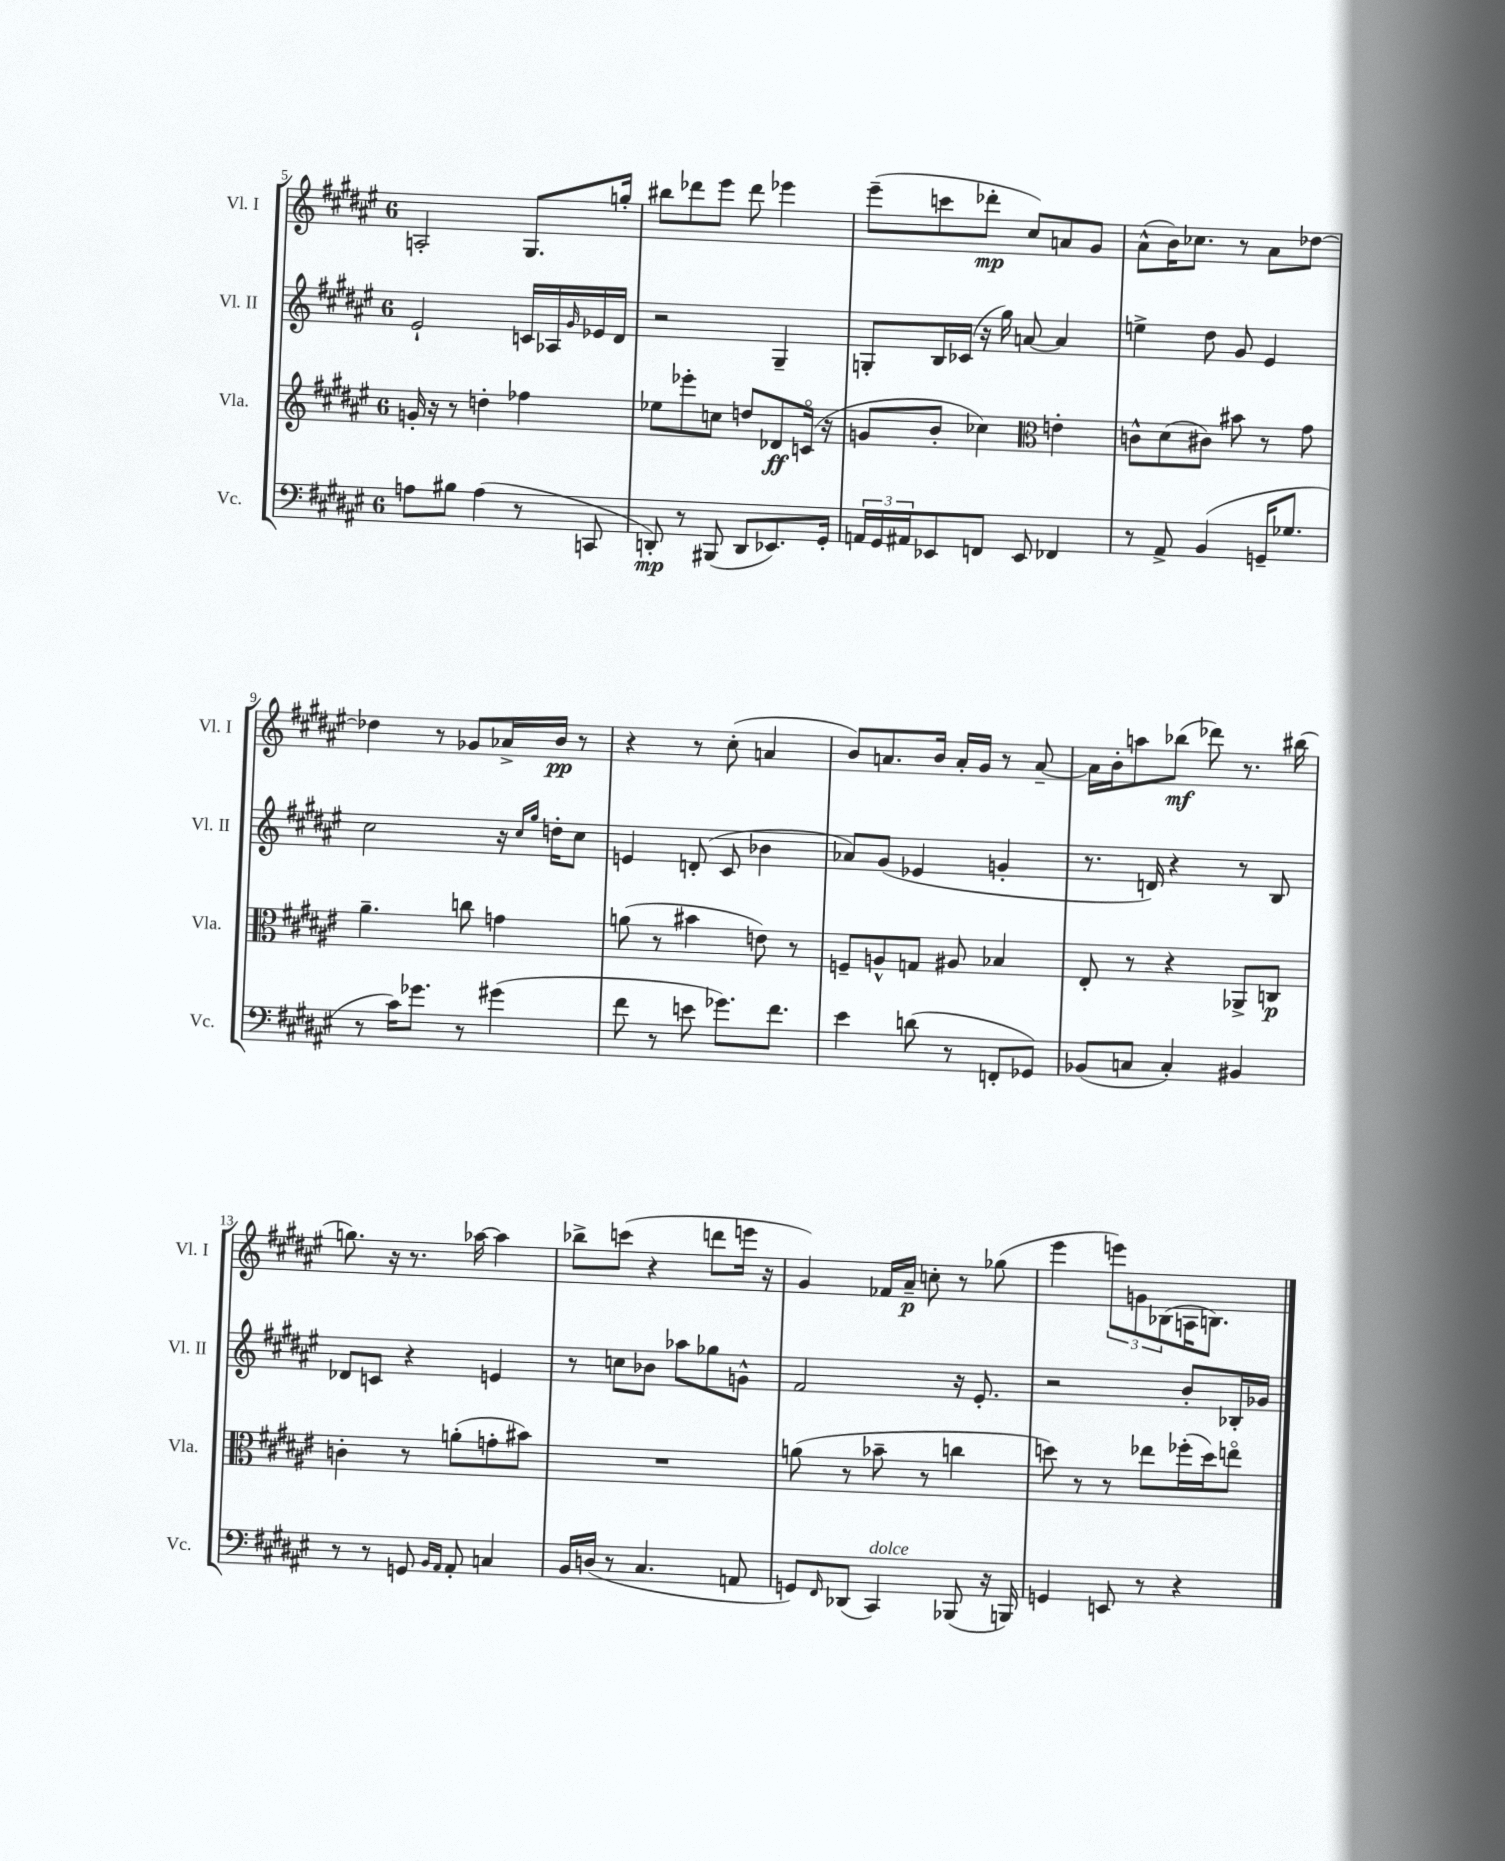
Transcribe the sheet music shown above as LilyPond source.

<<
\new StaffGroup <<
\new Staff = "s0" \with { instrumentName = "Vl. I" shortInstrumentName = "Vl. I" } {
    \clef treble \key fis \major \once \override Staff.TimeSignature.style = #'single-digit \time 6/8
    a2-. gis8. g''16-. |
    bis''8 des'''8 eis'''8 des'''8 ees'''4 |
    eis'''8--( c'''8 des'''8-.\mp cis''8) a'8 gis'8 |
    ais'8-^( b'16) ces''8. r8 ais'8 des''8~ |
    des''4 r8 ges'8 aes'16-> b'16\pp r8 |
    r4 r8 cis''8-.( a'4 |
    b'8) a'8. b'16 a'16-. gis'16 r8 a'8~-- |
    a'16 b'16-. a''8 bes''8\mf( des'''8) r8. bis''16( |
    g''8.) r16 r8. aes''16~ aes''4 |
    bes''8-> c'''8( r4 d'''8 e'''16 r16 |
    gis'4) fes'16 ais'16--\p c''8-. r8 ges''8( |
    eis'''4 \tuplet 3/2 { e'''8) g'8 bes8( } a16 b8.) \bar "|." |
}
\new Staff = "s1" \with { instrumentName = "Vl. II" shortInstrumentName = "Vl. II" } {
    \clef treble \key fis \major \once \override Staff.TimeSignature.style = #'single-digit \time 6/8
    eis'2-! c'16 aes16 \grace { gis'16 } ees'16 dis'16 |
    r2 gis4-- |
    g8-. b16 ces'16( r16 gis''16) a'8~ a'4 |
    e''4-> dis''8 gis'8 eis'4 |
    cis''2 r16 \grace { cis''16 gis''16 } d''16-. cis''8 |
    e'4 d'8-.( cis'8 bes'4 |
    aes'8) gis'8( ees'4 g'4-. |
    r8. d'16) r4 r8 b8 |
    des'8 c'8 r4 e'4 |
    r8 c''8 bes'8 aes''8 ges''8 g'8-^ |
    fis'2 r16 eis'8.-. |
    r2 b'8-. bes16-. ges'16 \bar "|." |
}
\new Staff = "s2" \with { instrumentName = "Vla." shortInstrumentName = "Vla." } {
    \clef treble \key fis \major \once \override Staff.TimeSignature.style = #'single-digit \time 6/8
    g'16-. r16 r8 d''4-. fes''4 |
    ees''8 ees'''8-. c''8 d''8 des'8\ff c'16\flageolet( r16 |
    g'8 b'8-. ces''4) \clef alto e'4-. |
    c'8-^ dis'8( cis'8) bis'8 r8 gis'8 |
    ais'4.-- c''8 g'4 |
    a'8( r8 bis'4 e'8) r8 |
    f8-- a8-^ g8 ais8 bes4 |
    eis8-. r8 r4 aes,8-> c8\p |
    c'4-. r8 a'8-.( g'8-. bis'8) |
    R2. |
    a'8( r8 bes'8-- r8 c''4 |
    d''8) r8 r8 ees''8 fes''16-.( d''16) e''8\flageolet \bar "|." |
}
\new Staff = "s3" \with { instrumentName = "Vc." shortInstrumentName = "Vc." } {
    \clef bass \key fis \major \once \override Staff.TimeSignature.style = #'single-digit \time 6/8
    a8 bis8 a4( r8 c,8 |
    d,8-.\mp) r8 bis,,8( d,8 ees,8.) gis,16-. |
    \tuplet 3/2 { a,16 gis,16 ais,16 } ees,8 f,8 ees,8 fes,4 |
    r8 ais,8-> b,4( g,16-- ges8. |
    r8 cis'16) ges'8. r8 gis'4( |
    fis'8 r8 e'8 ges'8.) fis'8. |
    eis'4 d'8( r8 f,8-. ges,8) |
    bes,8( c8 c4-.) bis,4 |
    r8 r8 g,8 \grace { b,16 ais,16 } ais,8-. c4 |
    b,16 d16( r8 cis4. a,8 |
    g,8) \grace { fis,16 } des,8( cis,4^\markup { \italic "dolce" }) bes,,8( r16 b,,16) |
    g,4 e,8 r8 r4 \bar "|." |
}
>>
>>
\layout { \context { \Score currentBarNumber = #5 } }
